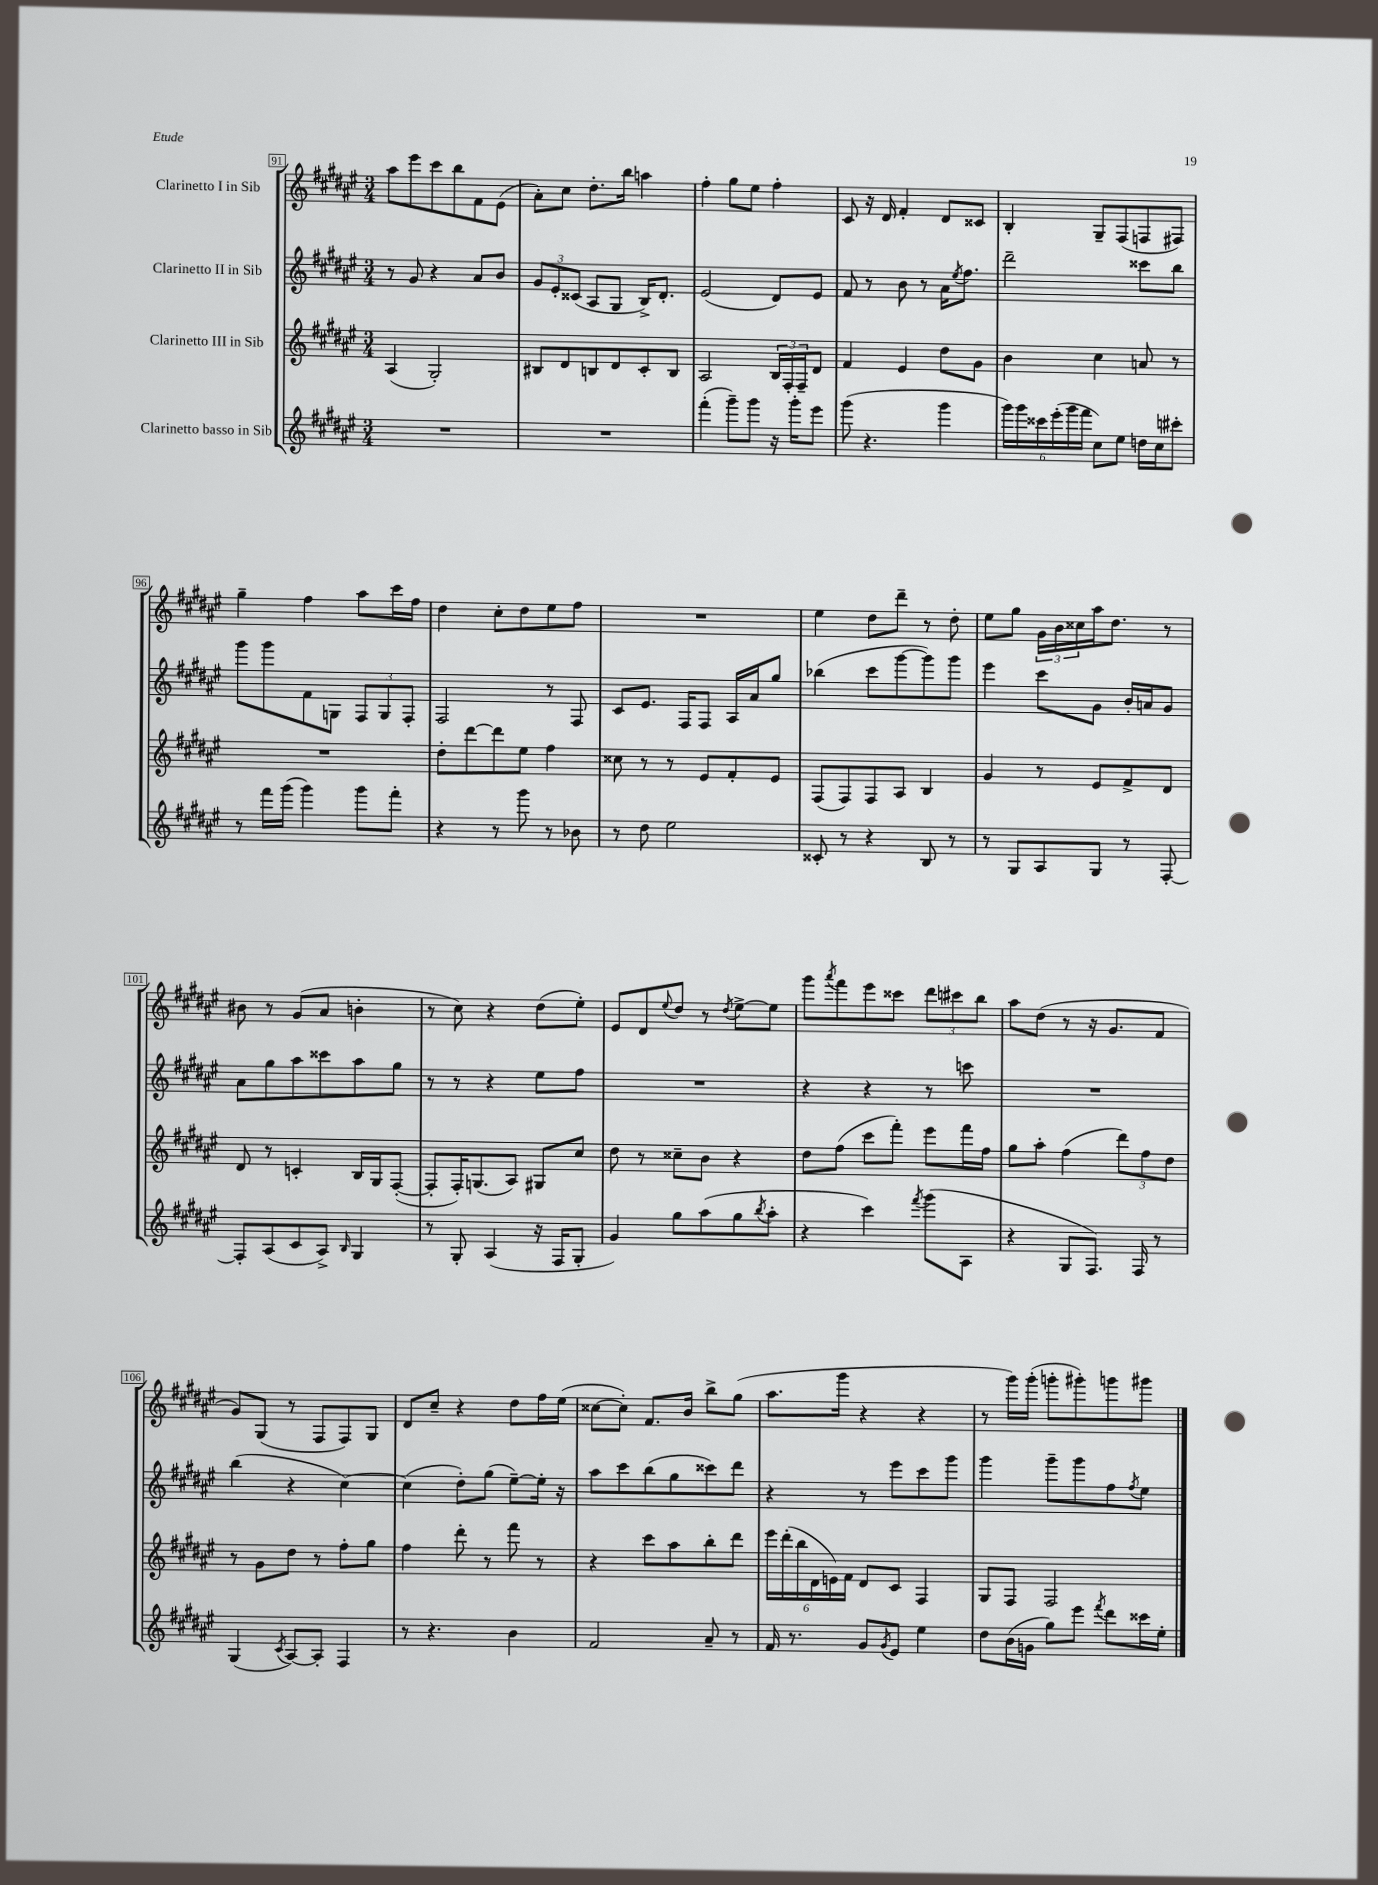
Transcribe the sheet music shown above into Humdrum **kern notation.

**kern	**kern	**kern	**kern
*staff4	*staff3	*staff2	*staff1
*clefG2	*clefG2	*clefG2	*clefG2
*k[f#c#g#d#a#e#]	*k[f#c#g#d#a#e#]	*k[f#c#g#d#a#e#]	*k[f#c#g#d#a#e#]
*M3/4	*M3/4	*M3/4	*M3/4
2.r	(4A#/	8r	8aa#\L
.	.	8g#/	8eee#\
.	2G#'/)	4r	8ccc#\
.	.	.	8bb\
.	.	8a#/L	8f#\
.	.	8b/J	(8e#\J
=	=	=	=
2.r	8B#/L	12g#/L	8a#'\L)
.	.	12e#'/	.
.	8d#/	.	8cc#\J
.	.	(12c##/J	.
.	8B/	8A#/L	8.dd#'\L
.	8d#/	8G#/J	.
.	.	.	16bb\Jk
.	8c#'/	16B^/LK)	4aa\
.	.	8.d#'/J	.
.	8B/J	.	.
=	=	=	=
(4fff#'\	2A#/	(2e#/	4ff#'\
8ggg#~\L)	.	.	8gg#\L
8ggg#\J	.	.	8ee#\J
16r	24B/LL	8d#/L)	4ff#'\
.	24F#'/	.	.
16ggg#'\LK	.	.	.
.	24F#~/J	.	.
8eee#\J	8d#/J	8e#/J	.
=	=	=	=
(8ggg#\	4f#/	8f#/	8c#/
4.r	.	8r	16r
.	.	.	16d#/
.	4e#/	8b\	4f#'/
.	.	8r	.
4ggg#\	8dd#\L	16a#\LK	8d#/L
.	.	8qee#/	.
.	.	8.ff#\J	.
.	8g#\J	.	8c##/J
=	=	=	=
24ggg#\LL)	4b\	2ddd#~\	4B'/
24ggg#\	.	.	.
24ccc##\	.	.	.
(24eee#'\	.	.	.
24ggg#\	.	.	.
24fff#\JJ	.	.	.
8cc#\L)	4cc#\	.	8G#~/L
8ee#\J	.	.	(8F#/
16dd\LL	8a/	8ccc##\L	8F/
16cc#\J	.	.	.
8ccc#'\J	8r	8bb\J	8F#/J)
=	=	=	=
8r	2.r	8ggg#\L	4gg#~\
16fff#\LL	.	8ggg#\	.
(16ggg#\JJ	.	.	.
4ggg#\)	.	8f#\	4ff#\
.	.	8G\J	.
8ggg#\L	.	12F#/L	8aa#\L
.	.	12G/	.
8fff#'\J	.	.	16ccc#\L
.	.	12F#'/J	.
.	.	.	16ff#\JJ
=	=	=	=
4r	8dd#'\L	2F#/	4dd#\
.	[8ddd#\	.	.
8r	8ddd#\]	.	8cc#'\L
8ggg#\	8ee#\J	.	8dd#\
8r	4ff#\	8r	8ee#\
8b-\	.	8F#/	8ff#\J
=	=	=	=
8r	8cc##\	8c#/L	2.r
8dd#\	8r	8.e#/J	.
2ee#\	8r	.	.
.	.	16F#/LK	.
.	8e#/L	8F#/J	.
.	8f#'/	16A#/LL	.
.	.	16a#/J	.
.	8e#/J	8gg#/J	.
=	=	=	=
8c##'/	(8F#/L	(4bb-\	4ee#\
8r	8F#/)	.	.
4r	8F#/	8ccc#\L	8dd#\L
.	8A#/J	[8ggg#\	8ddd#~\J
8B/	4B/	8ggg#\])	8r
8r	.	8ggg#\J	8dd#'\
=	=	=	=
8r	4g#/	4eee#\	8ee#\L
8G#/L	.	.	8gg#\J
8A#/	8r	8ccc#\L	24g#\LL
.	.	.	24b\
.	.	.	24cc##\
8G#/J	8e#/L	8g#\J	16aa#\J
.	.	.	8.dd#\J
8r	8f#^/	16b'/LL	.
.	.	16a/J	.
[8F#'/	8d#/J	8g#/J	8r
=	=	=	=
8F#'/]L	8d#/	8a#\L	8b#\
(8A#/	8r	8gg#\	8r
8c#/	4c'/	8aa#\	(8g#/L
8A#^/J)	.	8ccc##\	8a#/J
16qqB/	.	.	.
4G#/	16B/LL	8aa#\	4b'\
.	16G#/J	.	.
.	([8F#'/J	8gg#\J	.
=	=	=	=
8r	8F#'/]L	8r	8r
8G#'/	16F#'/K)	8r	8cc#\)
.	(8.G/	.	.
(4A#/	.	4r	4r
.	8A#/J)	.	.
16r	8G#/L	8ee#\L	(8dd#\L
16F#/LK	.	.	.
8G#'/J	8cc#/J	8ff#\J	8ee#'\J)
=	=	=	=
4g#/)	8dd#\	2.r	8e#/L
.	8r	.	8d#/
.	.	.	8qqee#/
8gg#\L	8cc##~\L	.	8dd#/J
(8aa#\	8b\J	.	8r
.	.	.	8qdd#/
8gg#\	4r	.	[8ee#^\L
8qbb/	.	.	.
8aa#'\J	.	.	8ee#\]J
=	=	=	=
4r	8dd#\L	4r	8ggg#\L
.	.	.	8qaaa#/
.	(8ff#\J	.	8fff#\
4ccc#\)	8ccc#\L	4r	8eee#\
.	8fff#'\J)	.	8ccc##\J
8qfff#/	.	.	.
(8ggg#\L	8eee#\L	8r	12ddd#\L
.	.	.	12ccc#\
8A#\J	16fff#\L	8ccc\	.
.	.	.	12bb\J
.	16ff#\JJ	.	.
=	=	=	=
4r	8gg#\L	2.r	8aa#\L
.	8aa#'\J	.	(8dd#\J
8G#/L	(4ff#\	.	8r
8.F#/J)	.	.	16r
.	.	.	8.g#/L
.	12ddd#\L)	.	.
16F#/	.	.	.
.	12ff#\	.	.
8r	.	.	8f#/J
.	12dd#\J	.	.
=	=	=	=
(4G#/	8r	(4bb\	8g#/L)
.	8g#\L	.	(8G#/J
8qc#/	.	.	.
[8A#/L)	8dd#\J	4r	8r
8A#'/]J	8r	.	8F#/L
4F#/	8ff#'\L	[4cc#\)	8F#/)
.	8gg#\J	.	8G#/J
=	=	=	=
8r	4ff#\	(4cc#\]	8d#/L
4.r	.	.	8cc#~/J
.	8ddd#'\	8dd#'\L)	4r
.	8r	(8gg#\J	.
4b\	8fff#\	[8ee#~\L)	8dd#\L
.	8r	16ee#'\]Jk	16ff#\L
.	.	16r	(16ee#\JJ
=	=	=	=
2f#/	4r	8aa#\L	[8cc##\L
.	.	8ccc#\	8cc##'\]J)
.	8ccc#\L	(8bb\	8.f#/L
.	8aa#\	8gg#\	.
.	.	.	16b/Jk
8a#~/	8bb'\	8ccc##\)	8bb^\L
8r	8ddd#\J	8ddd#\J	(8gg#\J
=	=	=	=
16f#/	24eee#\LL	4r	8.aa#\L
.	(24ddd#'\	.	.
8.r	.	.	.
.	24bb\	.	.
.	24d#\	.	.
.	24e\)	.	.
.	.	.	16ggg#\Jk
.	24f#\JJ	.	.
8g#/L	8d#/L	8r	4r
8qg#/	.	.	.
8e#/J	8c#/J	8eee#\L	.
4ee#\	4F#/	8ccc#\	4r
.	.	8ggg#\J	.
=	=	=	=
8dd#\L	8G#/L	4ggg#\	8r
(16b\L	8F#/J	.	16ggg#\LL)
16g\JJ	.	.	(16ggg#'\JJ
8gg#\L)	2F#/	8ggg#~\L	8ggg'\L
8eee#\J	.	8ggg#\	8ggg#'\)
8qfff#/	.	.	.
8ddd#\L	.	8ff#\	8ggg\
.	.	8qff#/	.
16ccc##\L	.	8ee#\J	8ggg#\J
16ee#'\JJ	.	.	.
==	==	==	==
*-	*-	*-	*-
